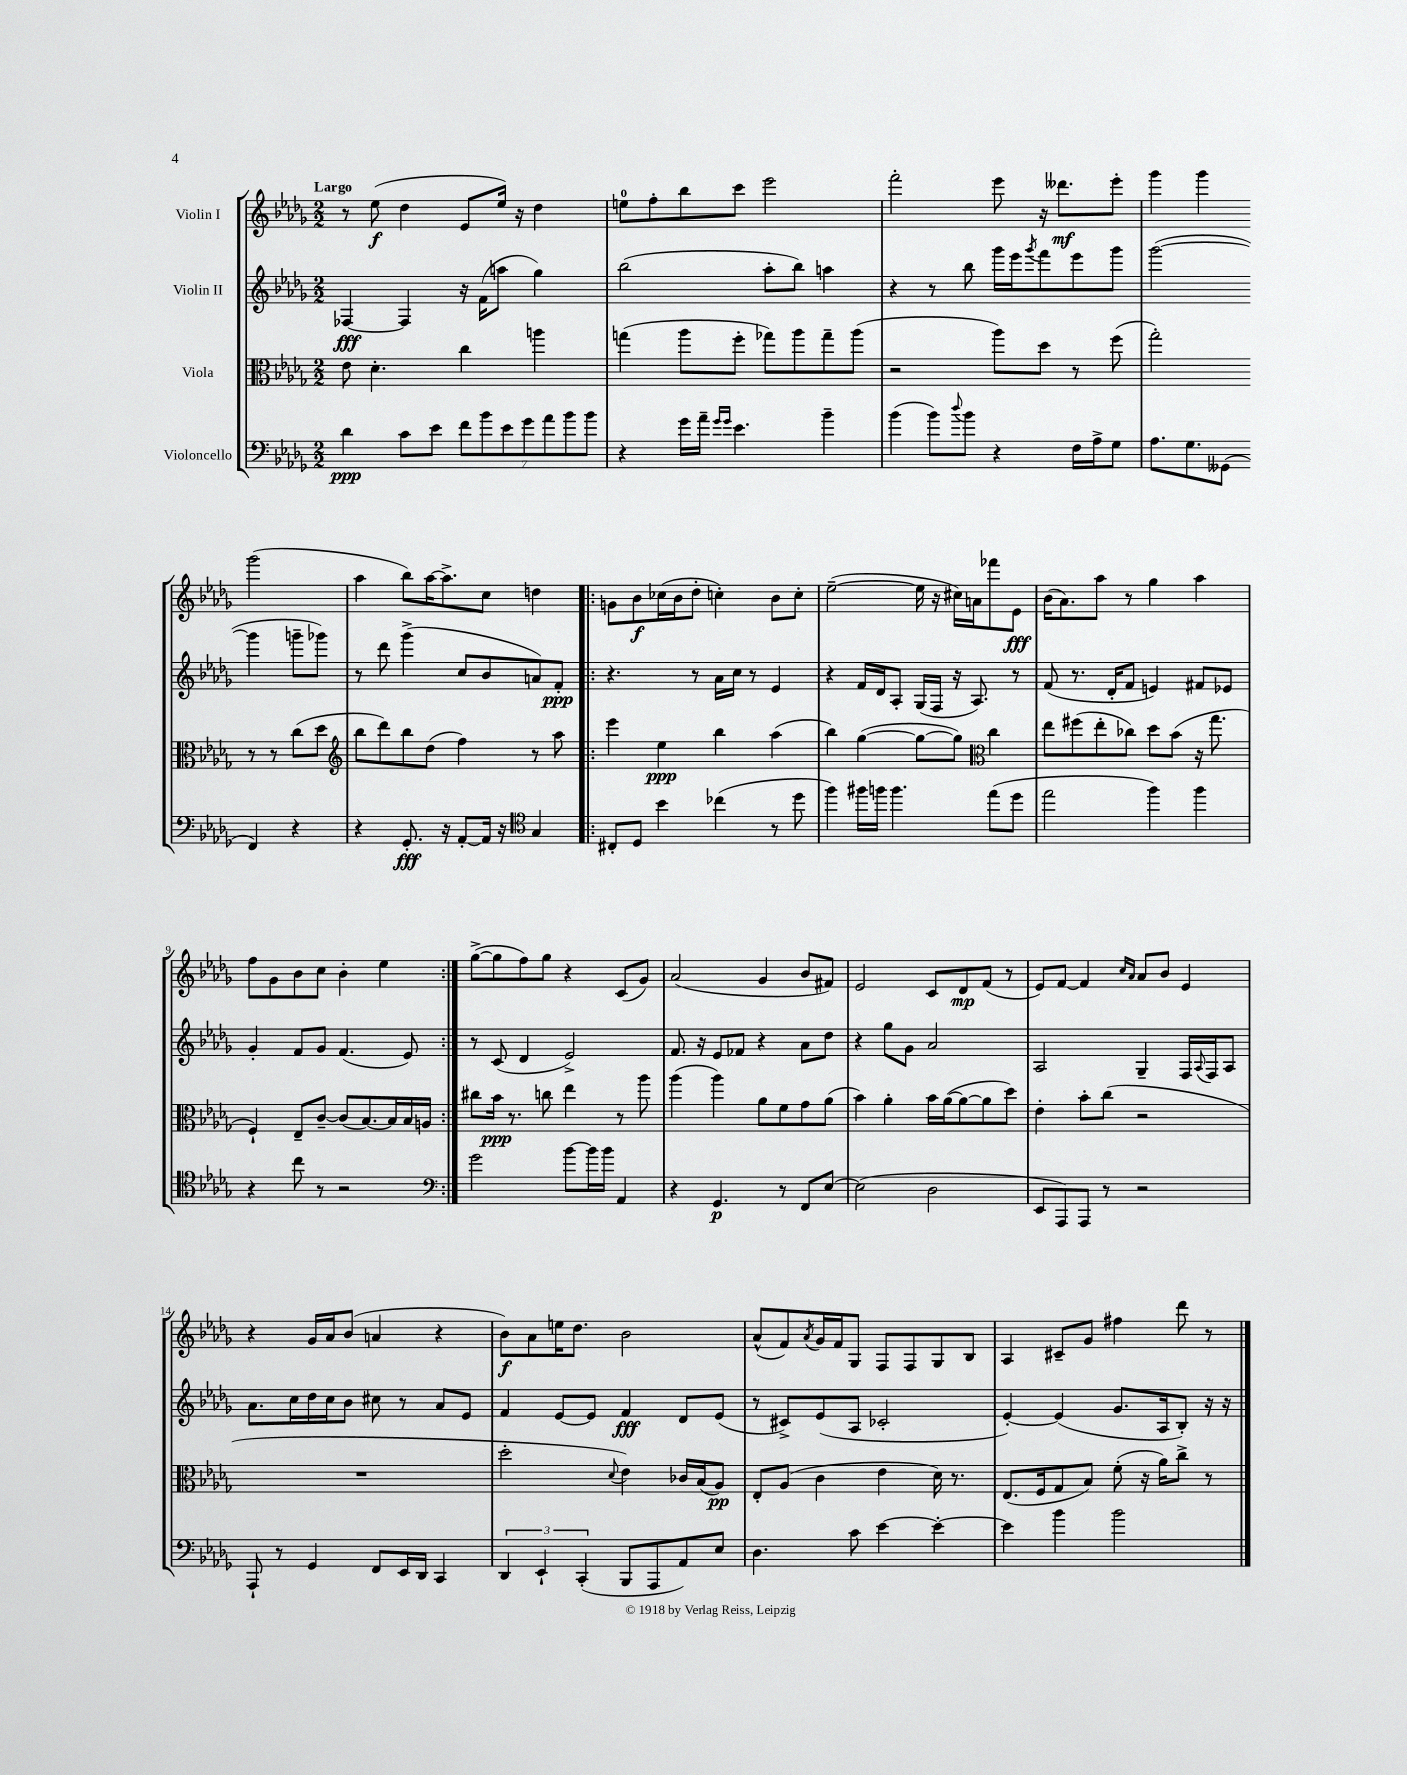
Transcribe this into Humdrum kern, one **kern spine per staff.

**kern	**kern	**kern	**kern
*staff4	*staff3	*staff2	*staff1
*clefF4	*clefC3	*clefG2	*clefG2
*k[b-e-a-d-g-]	*k[b-e-a-d-g-]	*k[b-e-a-d-g-]	*k[b-e-a-d-g-]
*M2/2	*M2/2	*M2/2	*M2/2
4d-\	8e-\	[4F-/	8r
.	4.d-'\	.	(8ee-\
8c\L	.	4F-/]	4dd-\
8e-\J	.	.	.
14f\L	4cc\	16r	8e-/L
.	.	(16f\LK	.
14b-\	.	.	.
.	.	8aa\J	16ee-/Jk)
14e-\	.	.	.
.	.	.	16r
14g-\	.	.	.
.	4aa\	4gg-\)	4dd-\
14a-\	.	.	.
14b-\	.	.	.
14b-\J	.	.	.
=	=	=	=
4r	(4gg\	(2bb-\	8ee\L
.	.	.	8ff'\
16g-\LL	8aa-\L	.	8bb-\
16a-~\JJ	.	.	.
16qqg-/LL	.	.	.
16qqg-/JJ	.	.	.
4.e-\	8ff'\J	.	8ccc\J
.	8gg-\L)	8aa-'\L	2eee-\
.	8aa-\	8bb-\J)	.
4b-~\	8gg-~\	4aa\	.
.	(8aa-\J	.	.
=	=	=	=
(4b-\	2r	4r	2fff'\
8b-\L)	.	8r	.
8qqdd-/	.	.	.
8b-\J	.	8bb-\	.
4r	8aa-\L)	16ggg-\LL	8eee-\
.	.	16eee-\J	.
.	.	8qggg-/	.
.	8dd-\J	8fff\	16r
.	.	.	8.ddd--\L
16F\LL	8r	8eee-\	.
16A-^\J	.	.	.
8G-\J	(8ff\	8ggg-\J	8eee-'\J
=	=	=	=
8.A-\L	2gg-'\)	([2ggg-\	4ggg-\
8.G-\	.	.	.
.	.	.	4ggg-\
(8GG--\J	.	.	.
4FF/)	8r	4ggg-\]	(2ggg-\
.	8r	.	.
4r	(8cc\L	8ggg~\L	.
.	8dd-\J	8ggg-\J)	.
=	=	=	=
*	*clefG2	*	*
4r	8bb-\L	8r	4aa-\
.	8ddd-\)	8ddd-\	.
8.GG-'/	8bb-\	(4ggg-^\	8bb-\L)
.	(8dd-\J	.	[16aa-\K
16r	.	.	8.aa-^\]
[8AA-'/L	4ff\)	8cc/L	.
16AA-/]Jk	.	8b-/	8cc\J
16r	.	.	.
*clefC4	*	*	*
4G-/	8r	8a/)	4dd\
.	8aa-\	8f'/J	.
=!|:	=!|:	=!|:	=!|:
8C#'/L	4eee-\	4.r	8g\L
8D-/J	.	.	8b-\
4b-\	4ee-\	.	(16cc-\L
.	.	.	16b-\J
.	.	8r	8dd-'\J
(4cc-\	4bb-\	16a-\LL	4cc'\)
.	.	16cc\JJ	.
.	.	8r	.
8r	(4aa-\	4e-/	8b-\L
8dd-\	.	.	8cc'\J
=	=	=	=
4ff\)	4bb-\)	4r	([2ee-~\
16ff#\LL	([4gg-\	16f/LL	.
16ff\JJ	.	16d-/J	.
4.ff\	.	8A-'/J	.
.	8gg-\_L	(16G-/LL	16ee-\]
.	.	16F/JJ	16r
.	8gg-\]J)	16r	16cc#\LL)
.	.	8.A-/)	16a\J
*	*clefC3	*	*
(8ee-\L	4cc\	.	8fff-\
8dd-\J	.	8r	8e-\J
=	=	=	=
2ee-\	8ee-\L	(8f/	(16b-\LK
.	.	.	8.a-\)
.	(8ff#\	8.r	.
.	8ee-'\	.	8aa-\J
.	.	16d-'/LK	.
.	8cc-\J)	8f/J	8r
4ff\)	8dd-\L	4e/)	4gg-\
.	(8b-\J	.	.
4ff\	16r	8f#/L	4aa-\
.	8.gg-\	.	.
.	.	8e-/J	.
=	=	=	=
4r	4F`/)	4g-'/	8ff\L
.	.	.	8g-\
8cc\	8E-~/L	8f/L	8b-\
8r	[8c~/J	8g-/J	8cc\J
2r	(8c/]L	(4.f/	4b-'\
.	[8.B-/)	.	.
.	.	.	4ee-\
.	16B-/]L	.	.
.	16B-/	8e-/)	.
.	16A/JJ	.	.
=:|!	=:|!	=:|!	=:|!
*clefF4	*	*	*
2g-\	8cc#\L	8r	([8gg-^\L
.	16b-\Jk	(8c/	8gg-\]
.	8.r	.	.
.	.	4d-/	8ff\)
.	8cc\	.	8gg-\J
[8b-\L	4ee-\	2e-^/)	4r
16b-\]L	.	.	.
16b-\JJ	.	.	.
4AA-/	8r	.	(8c/L
.	8aa-\	.	8g-/J)
=	=	=	=
4r	(4aa-\	8.f/	(2a-/
.	.	16r	.
4.GG-/	4aa-\)	8e-/L	.
.	.	8f-/J	.
.	8a-\L	4r	4g-/
8r	8f\	.	.
8FF/L	8g-\	8a-\L	8b-/L
[8E-/J	(8a-\J	8dd-\J	8f#/J)
=	=	=	=
(2E-\]	4b-\)	4r	2e-/
.	4a-'\	8gg-\L	.
.	.	8g-\J	.
2D-\	16b-\LL	2a-/	8c/L
.	([16a-\J	.	.
.	8a-\_	.	8d-/
.	8a-\]	.	(8f/J
.	8dd-\J)	.	8r
=	=	=	=
8EE-/L	4e-'\	2A-/	8e-/L)
8AAA-/)	.	.	[8f/J
8AAA-/J	8b-'\L	.	4f/]
8r	(8cc\J	.	.
.	.	.	16qqcc/LL
.	.	.	16qqa-/JJ
2r	2r	4G-~/	8a-/L
.	.	.	8b-/J
.	.	16F/LL	4e-/
.	.	8qqA-/	.
.	.	16F/J	.
.	.	8A-/J	.
=	=	=	=
8AAA-`/	1r	8.a-\L	4r
8r	.	.	.
.	.	16cc\L	.
4GG-/	.	16dd-\	16g-/LL
.	.	16cc\J	16a-/J
.	.	8b-\J	(8b-/J
8FF/L	.	8cc#\	4a/
16EE-/L	.	8r	.
16DD-/JJ	.	.	.
4CC/	.	8a-/L	4r
.	.	8e-/J	.
=	=	=	=
6DD-/	2dd-'\	4f/	8b-\L)
.	.	.	8a-\
6EE-`/	.	.	.
.	.	[8e-/L	16ee\K
.	.	.	8.dd-\J
(6CC'/	.	.	.
.	.	8e-/]J	.
.	8qqd-/	.	.
8BBB-/L	4e-\)	4f/	2b-\
8AAA-/	.	.	.
8AA-/)	16c-/LL	8d-/L	.
.	(16B-/J	.	.
8E-/J	8A-/J)	(8e-/J	.
=	=	=	=
4.D-\	8E-'/L	8r	(8a-^^/L
.	(8A-/J	8c#^/L)	8f/)
.	.	.	8qa-/
.	4c\	(8e-/	16g-/L
.	.	.	16f/J
8c\	.	8A-/J	8G-/J
[4e-\	4e-\	2c-'/	8F/L
.	.	.	8F/
4e-'\_	16d-\)	.	8G-/
.	8.r	.	.
.	.	.	8B-/J
=	=	=	=
4e-\]	(8.E-/L	[4e-'/)	4A-/
.	16F/k	.	.
4b-\	8G-/	(4e-/]	8c#~/L
.	8B-/J)	.	8g-/J
2b-\	(8f'\	8.g-/L	4ff#\
.	16r	.	.
.	16a-\LK)	16A-/k	.
.	8cc^\J	8B-'/J)	8ddd-\
.	8r	16r	8r
.	.	16r	.
==	==	==	==
*-	*-	*-	*-
